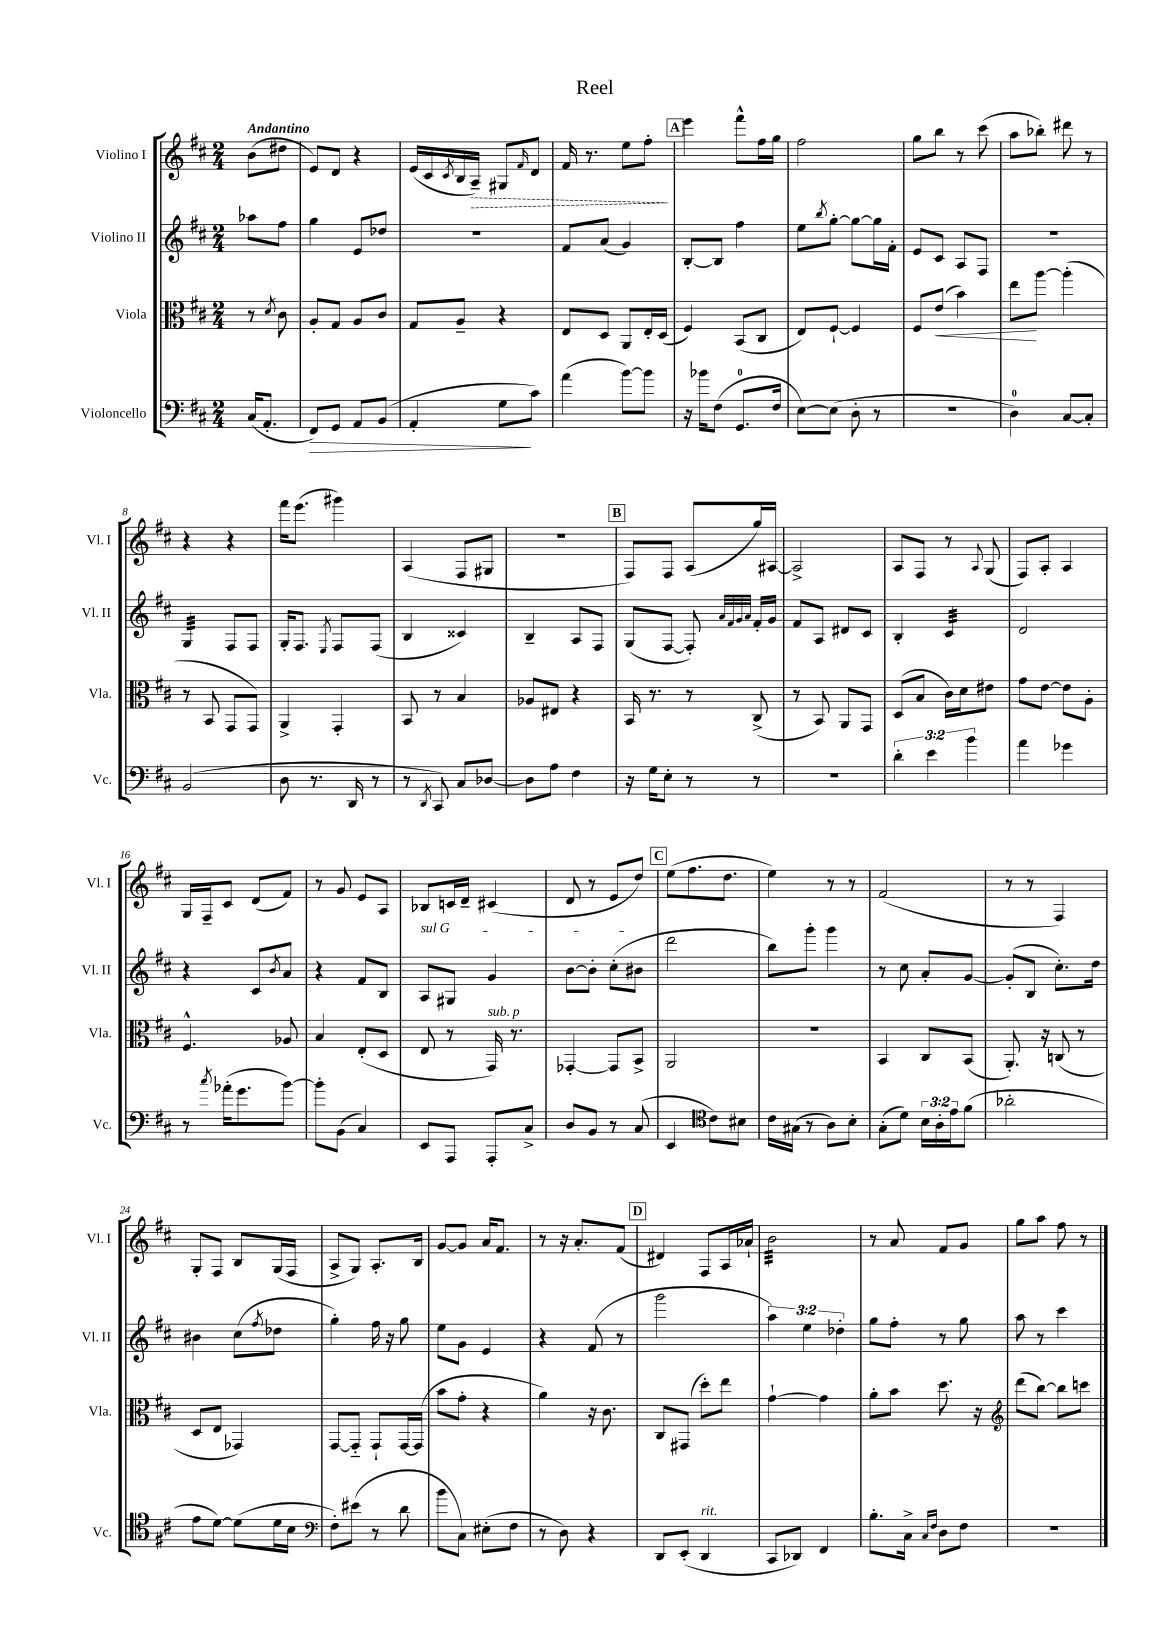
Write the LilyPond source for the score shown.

\header { title = "Reel" }
<<
\new StaffGroup <<
\new Staff = "s0" \with { instrumentName = "Violino I" shortInstrumentName = "Vl. I" } {
    \clef treble \key d \major \numericTimeSignature \time 2/4 \partial 4 \tempo "Andantino"
    b'8( dis''8 |
    e'8) d'8 r4 |
    e'16( cis'16 \acciaccatura { cis'8 } b16 \once \override Hairpin.style = #'dashed-line a16--\>) gis8 \grace { fis'16 } d'8 |
    fis'16 r8. e''8 fis''8-.\! |
    \mark \markup { \box "A" } e'''4 fis'''8-^ fis''16 g''16 |
    fis''2 |
    g''8 b''8 r8 cis'''8( |
    a''8 bes''8-.) dis'''8 r8 |
    r4 r4 |
    fis'''16 e'''8.( gis'''4) |
    a4( fis8 gis8 |
    R2 |
    \mark \markup { \box "B" } fis8) fis8 a8( g''16) ais16~ |
    ais2-> |
    a8 fis8 r8 \appoggiatura { a8 } g8( |
    fis8) a8-. a4 |
    g16 fis16-- cis'8 d'8( fis'8) |
    r8 g'8 e'8 a8 |
    bes8 c'16 d'16-- cis'4( |
    d'8 r8 e'8 d''8) |
    \mark \markup { \box "C" } e''8( fis''8. d''8. |
    e''4) r8 r8 |
    fis'2( |
    r8 r8 fis4) |
    g8-. fis8 b8 g16( fis16 |
    a8-> g8) a8.-. b16 |
    g'8~ g'8 a'16 fis'8. |
    r8 r16 a'8.-. fis'8( |
    \mark \markup { \box "D" } dis'4) fis8 a16 aes'16-! |
    b'2:32 |
    r8 a'8 fis'8 g'8 |
    g''8 a''8 fis''8 r8 \bar "|." |
}
\new Staff = "s1" \with { instrumentName = "Violino II" shortInstrumentName = "Vl. II" } {
    \clef treble \key d \major \numericTimeSignature \time 2/4 \override Staff.TupletNumber.text = #tuplet-number::calc-fraction-text \partial 4
    aes''8 fis''8 |
    g''4 e'8 des''8 |
    r2 |
    fis'8 a'8( g'4) |
    \mark \markup { \box "A" } b8~-. b8 fis''4 |
    e''8 \acciaccatura { b''8 } g''8~-. g''8~ g''16 fis'16-. |
    e'8 cis'8 a8 fis8 |
    R2 |
    g4:32 fis8 fis8 |
    g16-. fis8. \acciaccatura { e8 } fis8 fis8( |
    b4 cisis'4) |
    b4-- a8 fis8 |
    \mark \markup { \box "B" } g8( fis8~ fis8-.) \grace { a'32 fis'32 g'32 a'32 } fis'16-. g'16 |
    fis'8 a8 dis'8 cis'8 |
    b4-. cis'4:32 |
    d'2 |
    r4 cis'8 \acciaccatura { b'8 } a'8 |
    r4 fis'8 b8 |
    \once \override TextSpanner.bound-details.left.text = \markup { \italic "sul G" } a8\startTextSpan gis8 g'4 |
    b'8~ b'8-. cis''8-.( bis'8\stopTextSpan |
    \mark \markup { \box "C" } d'''2 |
    b''8) g'''8-. g'''4 |
    r8 cis''8 a'8-. g'8~ |
    g'8-.( b8 cis''8.-.) d''16 |
    bis'4 cis''8( \acciaccatura { fis''8 } des''8 |
    g''4-.) fis''16 r16 g''8 |
    e''8 g'8 e'4 |
    r4 fis'8( r8 |
    \mark \markup { \box "D" } g'''2 |
    \tuplet 3/2 { a''4) e''4 des''4-. } |
    g''8 fis''8-. r8 g''8 |
    a''8 r8 cis'''4 \bar "|." |
}
\new Staff = "s2" \with { instrumentName = "Viola" shortInstrumentName = "Vla." } {
    \clef alto \key d \major \numericTimeSignature \time 2/4 \partial 4
    r8 \acciaccatura { d'8 } cis'8 |
    a8-. g8 a8 cis'8 |
    g8 a8-- r4 |
    e8 d8 a,8 e16-. d16( |
    \mark \markup { \box "A" } fis4) b,8( cis8 |
    e8) fis8~-! fis4 |
    fis8 e'8\<( b'4) |
    e''8\! a''8~ a''4-.( |
    r8 b,8 g,8 g,8) |
    a,4-> g,4-. |
    b,8 r8 b4 |
    aes8 eis8 r4 |
    \mark \markup { \box "B" } b,16 r8. r8 cis8->( |
    r8 b,8) a,8 g,8 |
    d8( b8 cis'16) d'16 eis'8 |
    g'8 e'8~ e'8 a8-. |
    fis4.-^ aes8 |
    b4 e8-.( d8 |
    e8 r8 g,16^\markup { \italic "sub. p" }) r8. |
    ges,4~-. ges,8 b,8-> |
    \mark \markup { \box "C" } a,2 |
    R2 |
    b,4 cis8 b,8( |
    a,8.-.) r16 c8( r8 |
    d8 e8 ges,4) |
    g,8~ g,8-_ g,8-! g,16~ g,16( |
    b'8 g'8-. r4 |
    a'4) r16 cis'8. |
    \mark \markup { \box "D" } cis8 gis,8( d''8-.) e''8 |
    g'4~-! g'4 |
    a'8-. b'8 d''8. r16 |
    \clef treble d'''8( b''8~) b''8 c'''8 \bar "|." |
}
\new Staff = "s3" \with { instrumentName = "Violoncello" shortInstrumentName = "Vc." } {
    \clef bass \key d \major \numericTimeSignature \time 2/4 \override Staff.TupletNumber.text = #tuplet-number::calc-fraction-text \partial 4
    cis16( a,8.-. |
    fis,8\>) g,8 a,8 b,8( |
    a,4-. g8\! cis'8) |
    a'4( b'8~) b'8 |
    \mark \markup { \box "A" } r16 bes'16 fis8( g,8.-0 fis16 |
    e8~) e8( d8-. r8 |
    R2 |
    d4-0) cis8~ cis8-. |
    b,2( |
    d8 r8. d,16 r8 |
    r8 \acciaccatura { d,8 } cis,8) cis8 des8~ |
    des8 a8 fis4 |
    \mark \markup { \box "B" } r16 g16 e8-. r8 r8 |
    R2 |
    \tuplet 3/2 { d'4-. e'4 b'4 } |
    a'4 ges'4 |
    r8 \acciaccatura { cis''8 } aes'16-.( g'8. b'8~) |
    b'8-. b,8( cis4) |
    e,8 a,,8 a,,8-. cis8-> |
    d8 b,8 r8 cis8( |
    \mark \markup { \box "C" } e,4 \clef tenor cis'8) bis8 |
    cis'16 gis16( r8 a8) b8-. |
    g8-.( d'8) \tuplet 3/2 { b16 a16-. e'16 } fis'8( |
    aes'2-. |
    e'8 d'8~) d'8( d'16 b16 |
    \clef bass fis8-.) eis'8( r8 d'8 |
    b'8 cis8) eis8-.( fis8 |
    r8 d8) r4 |
    \mark \markup { \box "D" } d,8 e,8-.( d,4^\markup { \italic "rit." } |
    cis,8 des,8) fis,4 |
    b8.-. cis16-> \grace { cis16 fis16 } d8 fis8 |
    r2 \bar "|." |
}
>>
>>
